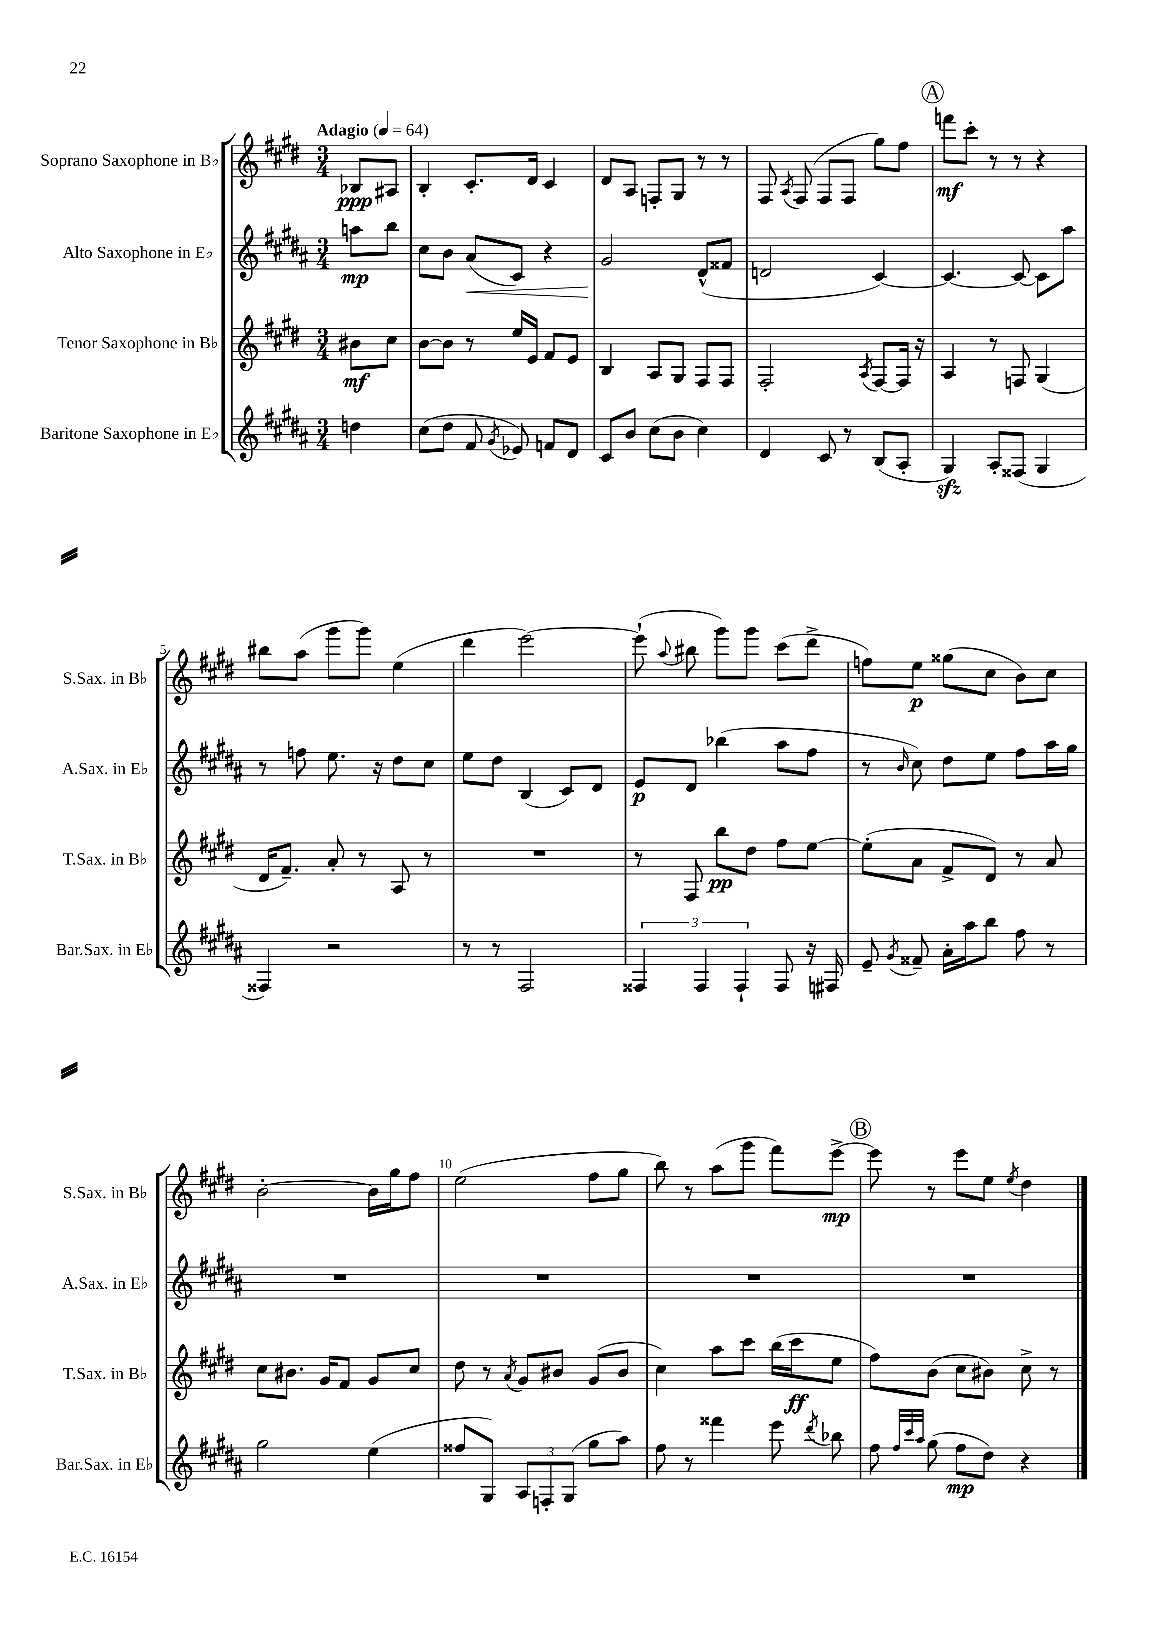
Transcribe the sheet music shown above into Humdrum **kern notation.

**kern	**kern	**kern	**kern
*staff4	*staff3	*staff2	*staff1
*clefG2	*clefG2	*clefG2	*clefG2
*k[f#c#g#d#a#]	*k[f#c#g#d#]	*k[f#c#g#d#a#]	*k[f#c#g#d#]
*M3/4	*M3/4	*M3/4	*M3/4
*MM64	*MM64	*MM64	*MM64
4dd	8b#	8aa	8B-
.	8cc#	8bb	8A#
=	=	=	=
(8cc#	[8b	8cc#	4B'
8dd#	8b]	8b	.
8f#	8r	(8a#	8.c#'
8qg#	.	.	.
8e-)	16ee	8c#)	.
.	16e	.	16d#
8f	8f#	4r	4c#
8d#	8e	.	.
=	=	=	=
8c#	4B	2g#	8d#
8b	.	.	8A
(8cc#	8A	.	8F'
8b	8G#	.	8G#
4cc#)	8F#	(8d#^^	8r
.	8F#	8f##	8r
=	=	=	=
4d#	2F#'	2d	8F#
.	.	.	8qA
.	.	.	(8F#
8c#	.	.	8F#
8r	.	.	8F#
.	8qA	.	.
(8B	[8F#	[4c#)	8gg#)
8A#'	16F#]	.	8ff#
.	16r	.	.
=	=	=	=
4G#)	4A	4.c#_	8fff
.	.	.	8ccc#'
8A#'	8r	.	8r
(8F##	8F	8c#_	8r
4G#	(4G#	8c#]	4r
.	.	8aa#	.
=	=	=	=
4F##)	16d#	8r	8bb#
.	8.f#~)	.	.
.	.	8ff	(8aa
2r	8a'	8.ee	8ggg#
.	8r	.	8ggg#)
.	.	16r	.
.	8A	8dd#	(4ee
.	8r	8cc#	.
=	=	=	=
8r	2.r	8ee	4ddd#
8r	.	8dd#	.
2F#	.	(4B	[2eee)
.	.	8c#)	.
.	.	8d#	.
=	=	=	=
6F##	8r	8e	(8eee`]
.	.	.	8qqaa
.	8F#	8d#	8bb#
6F##	.	.	.
.	8bb	(4bb-	8ggg#)
6F##`	.	.	.
.	8dd#	.	8ggg#
8F##	8ff#	8aa#	(8ccc#
16r	[8ee	8ff#	8ddd#^
16F#	.	.	.
=	=	=	=
8e~	(8ee']	8r	8ff)
8qg#	.	16qqb	.
8f##~	8a	8cc#)	8ee
16a#'	8f#^	8dd#	(8gg##
16aa#	.	.	.
8bb	8d#)	8ee	8cc#
8ff#	8r	8ff#	8b)
8r	8a	16aa#	8cc#
.	.	16gg#	.
=	=	=	=
2gg#	8cc#	2.r	[2b'
.	8.b#	.	.
.	16g#	.	.
.	8f#	.	.
(4ee	8g#	.	16b]
.	.	.	16gg#
.	8cc#	.	8ff#
=	=	=	=
8ff##	8dd#	2.r	(2ee
8G#)	8r	.	.
.	8qa	.	.
12A#	8g#	.	.
12F'	.	.	.
.	8b#	.	.
(12G#	.	.	.
8gg#	(8g#	.	8ff#
8aa#)	8b#	.	8gg#
=	=	=	=
8ff#	4cc#)	2.r	8bb)
8r	.	.	8r
4fff##	8aa	.	(8aa
.	8ccc#	.	8ggg#
8eee	(16bb	.	8fff#)
.	16ccc#	.	.
8qddd#	.	.	.
8bb-	8ee	.	[8eee^
=	=	=	=
8ff#	8ff#)	2.r	8eee]
32qqff#	.	.	.
32qqccc#	.	.	.
32qqaa#	.	.	.
(8gg#	(8b	.	8r
8ff#	8cc#	.	8eee
8dd#)	8b#)	.	8ee
.	.	.	8qee
4r	8cc#^	.	4dd#
.	8r	.	.
==	==	==	==
*-	*-	*-	*-
